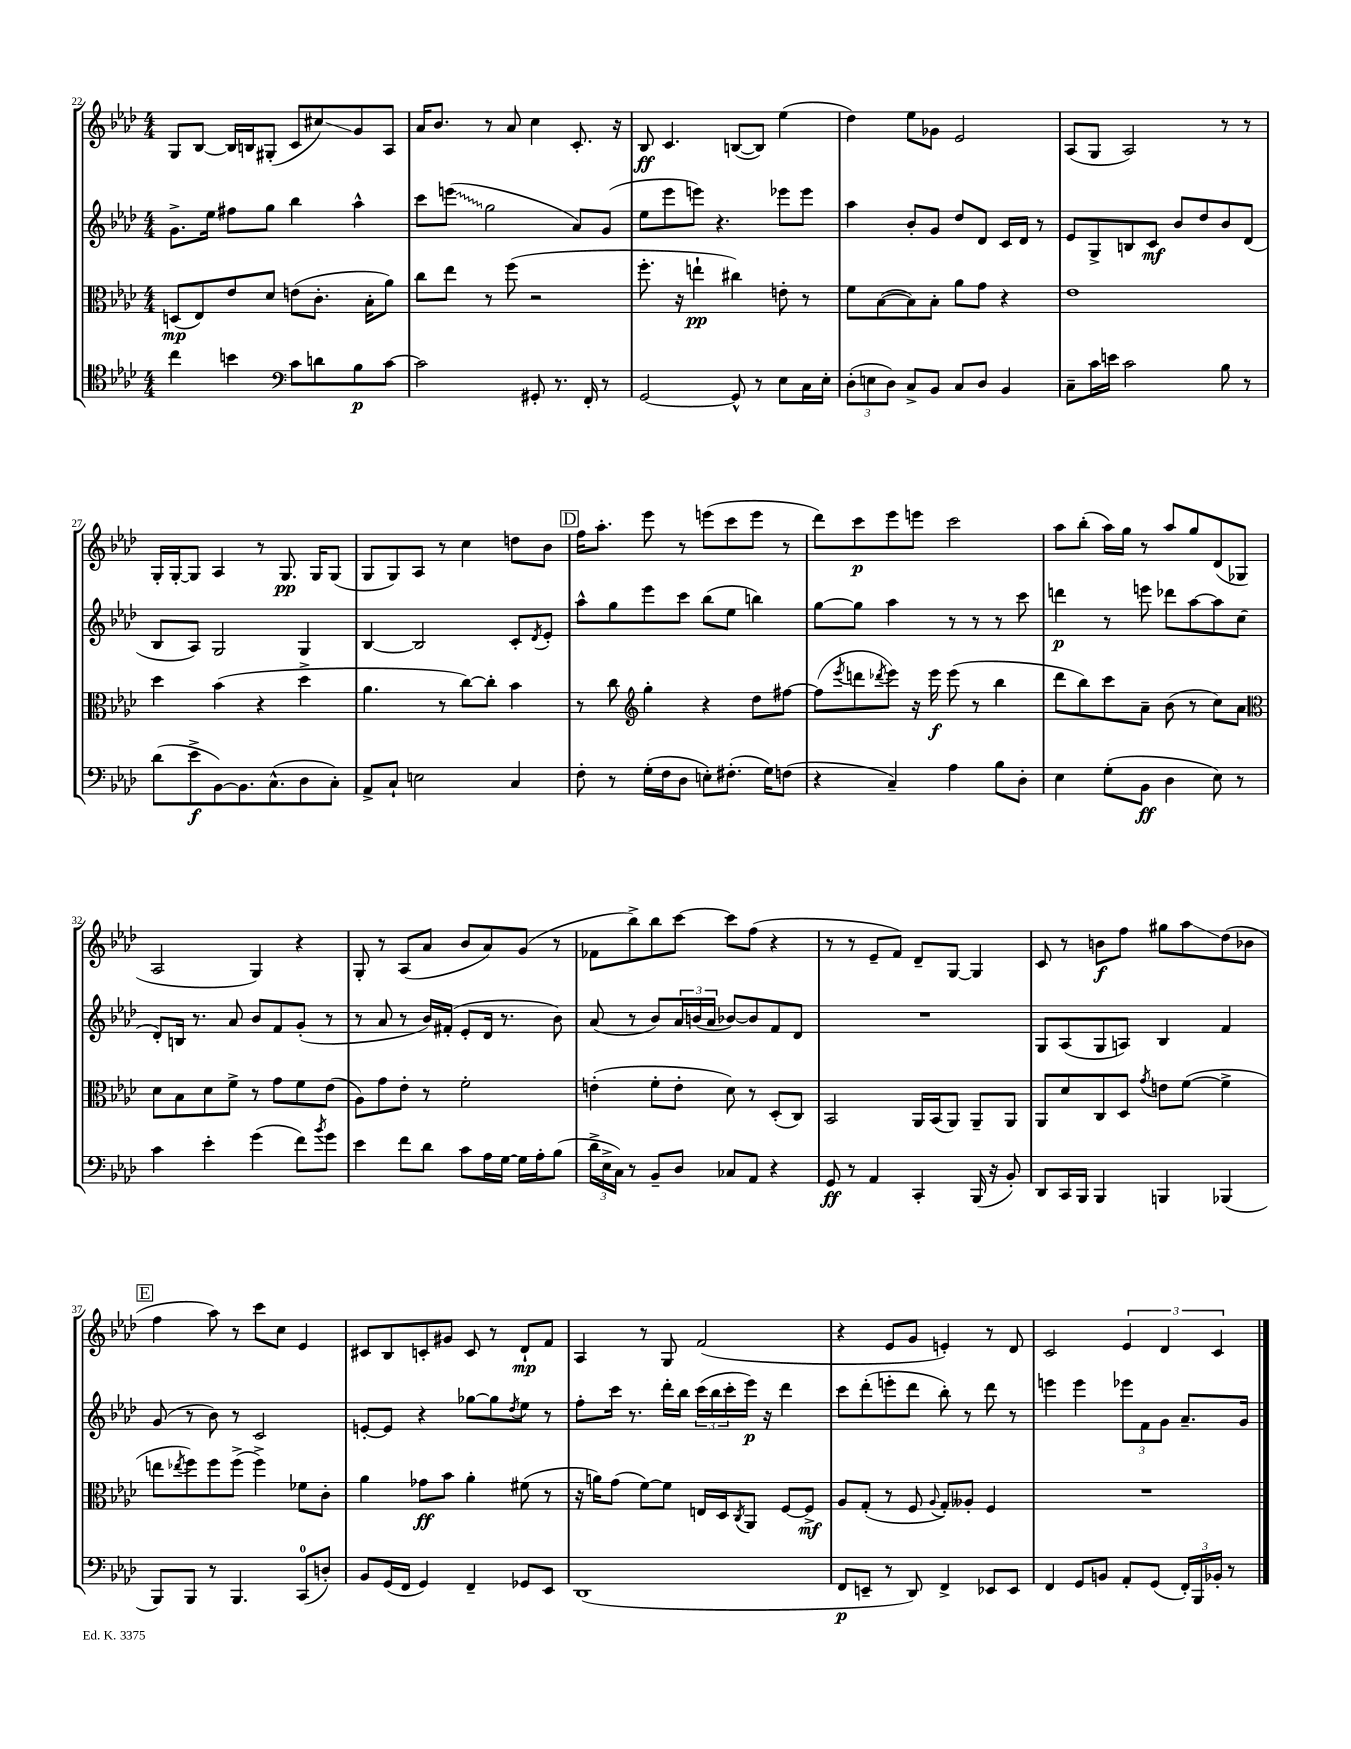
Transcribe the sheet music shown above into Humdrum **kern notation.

**kern	**kern	**kern	**kern
*staff4	*staff3	*staff2	*staff1
*clefC4	*clefC3	*clefG2	*clefG2
*k[b-e-a-d-]	*k[b-e-a-d-]	*k[b-e-a-d-]	*k[b-e-a-d-]
*M4/4	*M4/4	*M4/4	*M4/4
4cc	(8D	8.g^	8G
.	8E-)	.	[8B-
.	.	16ee-	.
4b	8e-	8ff#	16B-]
.	.	.	16B
.	8d-	8gg	(8G#'
*clefF4	*	*	*
8c	(8e	4bb-	8c
8d	8.c'	.	8cc#)
8B-	.	4aa-^^	8g
.	16B-'	.	.
[8c	8a-)	.	8A-
=	=	=	=
2c]	8cc	8ccc	16a-
.	.	.	8.b-
.	8ee-	(8eee	.
.	8r	2gg	8r
.	(8ff	.	8a-
8GG#'	2r	.	4cc
8.r	.	.	.
.	.	8a-)	8.c'
16FF'	.	.	.
8r	.	(8g	.
.	.	.	16r
=	=	=	=
[2GG	8.ff'	8ee-	8B-
.	.	8eee-	4.c
.	16r	.	.
.	4ee`	8eee)	.
.	.	4.r	.
8GG^^]	4cc#)	.	([8B
8r	.	.	8B])
8E-	8e'	8eee-	(4ee-
16C	8r	8eee-	.
16E-'	.	.	.
=	=	=	=
(12D-'	8f	4aa-	4dd-)
12E	.	.	.
.	([8B-	.	.
12D-)	.	.	.
8C^	8B-])	8b-'	8ee-
8BB-	8B-'	8g	8g-
8C	8a-	8dd-	2e-
8D-	8g	8d-	.
4BB-	4r	16c	.
.	.	16d-	.
.	.	8r	.
=	=	=	=
8C~	1e-	8e-	(8A-
16c	.	8G^	8G
16e	.	.	.
2c	.	8B	2A-)
.	.	8c	.
.	.	8b-	.
.	.	8dd-	.
8B-	.	8b-	8r
8r	.	(8d-	8r
=	=	=	=
(8d-	4dd-	8B-	16G'
.	.	.	[16G'
8e-^	.	8A-)	8G]
[8BB-)	(4b-	2G	4A-
8.BB-]	.	.	.
.	4r	.	8r
(8.C^^	.	.	.
.	.	.	8.G
8D-	4dd-^	4G	.
.	.	.	16G
8C')	.	.	(8G
=	=	=	=
8AA-^	4.a-	[4B-	8G
8C`	.	.	8G)
2E	.	2B-]	8A-
.	8r	.	8r
.	[8cc)	.	4cc
.	8cc']	.	.
4C	4b-	8c'	8dd
.	.	8qd-	.
.	.	8e-'	8b-
=	=	=	=
8F'	8r	8aa-^^	16ff
.	.	.	8.aa-'
8r	8cc	8gg	.
*	*clefG2	*	*
(16G'	4gg'	8eee-	8eee-
16F	.	.	.
8D-	.	8ccc	8r
8E')	4r	(8bb-	(8eee
(8.F#'	.	8ee-	8ccc
.	8dd-	4bb)	8eee
16G)	.	.	.
(8F	[8ff#	.	8r
=	=	=	=
4r	(8ff#]	[8gg	8ddd-)
.	8qeee-	.	.
.	8ddd	8gg]	8ccc
.	8qddd-	.	.
4C~)	8eee-)	4aa-	8eee-
.	16r	.	8eee
.	16eee-	.	.
4A-	(8eee-	8r	2ccc
.	8r	8r	.
8B-	4bb-	8r	.
8D-'	.	8ccc	.
=	=	=	=
4E-	8ddd-	4ddd	8aa-
.	8bb-)	.	(8bb-'
(8G'	8ccc	8r	16aa-)
.	.	.	16gg
8BB-	8a-~	8eee	8r
4D-	(8b-	8ddd-	8aa-
.	8r	[8aa-	8gg
8E-)	8cc)	8aa-]	(8d-
8r	8a-	(8cc	8G-
=	=	=	=
*	*clefC3	*	*
4c	8d-	8d-')	2A-
.	8B-	16B	.
.	.	8.r	.
4e-'	8d-	.	.
.	8f^	8a-	.
(4g	8r	8b-	4G)
.	8g	8f	.
8f)	8f	(8g'	4r
8qb-	.	.	.
8g	(8e-	8r	.
=	=	=	=
4e-	8A-)	8r	8G'
.	8g	8a-	8r
8f	8e-'	8r	(8A-
8d-	8r	16b-)	8a-
.	.	(16f#'	.
8c	2f'	8e-'	8b-
16A-	.	16d-	8a-)
[16G	.	8.r	.
16G]	.	.	(8g
16A-'	.	.	.
(8B-	.	8b-)	8r
=	=	=	=
24d-^	(4e'	(8a-	8f-
24E-^	.	.	.
24C)	.	.	.
8r	.	8r	8bb-^)
8BB-~	8f'	8b-)	8bb-
8D-	8e'	24a-	[8ccc
.	.	(24b	.
.	.	24a-	.
8C-	8d-)	[8b-)	8ccc]
8AA-	8r	8b-]	(8ff
4r	(8D-'	8f	4r
.	8C)	8d-	.
=	=	=	=
8GG	2BB-	1r	8r
8r	.	.	8r
4AA-	.	.	8e-~
.	.	.	8f)
4CC'	16AA-	.	8d-~
.	(16BB-	.	.
.	8AA-)	.	[8G
(16BBB-	8AA-~	.	4G]
16r	.	.	.
8BB-')	8AA-	.	.
=	=	=	=
8DD-	8AA-	8G	8c
16CC	8d-	(8A-	8r
16BBB-	.	.	.
4BBB-	8C	8G	8b
.	8D-	8A)	8ff
.	8qg	.	.
4BBB	8e	4B-	8gg#
.	([8f	.	8aa-
(4BBB-	4f^]	4f	(8dd-
.	.	.	8b-
=	=	=	=
8BBB-)	8ee	(8g	4ff
.	8qee-	.	.
8BBB-	8ff)	8r	.
8r	8ff	8b-)	8aa-)
4.BBB-	(8ff^	8r	8r
.	4ff^)	2c	8ccc
.	.	.	8cc
(8CC	8f-	.	4e-
8D')	8c'	.	.
=	=	=	=
8BB-	4a-	[8e'	8c#
(16GG	.	8e]	8B-
16FF	.	.	.
4GG)	8g-	4r	8c'
.	8b-	.	8g#
4FF~	4a-'	[8gg-	8c
.	.	8gg-]	8r
.	.	8qdd-	.
8GG-	(8f#	8ee-	8d-`
8EE-	8r	8r	8f
=	=	=	=
(1DD-	16r	8ff'	4A-
.	16a)	.	.
.	(8g	16ccc	.
.	.	8.r	.
.	[8f)	.	8r
.	8f]	16ddd-'	8G
.	.	16bb-	.
.	16E	(24ccc	(2f
.	.	24bb-	.
.	16D-	.	.
.	.	24ccc'	.
.	8qC	.	.
.	8AA-	16eee-)	.
.	.	16r	.
.	[8F	4ddd-	.
.	8F^]	.	.
=	=	=	=
8FF	8A-	8ccc	4r
8EE~	(8G'	(8ddd-'	.
8r	8r	8eee'	8e-
8DD-)	8F	8ddd-	8g
.	8qqA-	.	.
4FF^	8G')	8bb-')	4e')
.	8A--'	8r	.
8EE-	4F	8ddd-	8r
8EE-	.	8r	8d-
=	=	=	=
4FF	1r	4eee	2c
8GG	.	4eee	.
8BB	.	.	.
8AA-'	.	12eee-	6e-
.	.	12f	.
(8GG	.	.	.
.	.	12g	6d-
24FF')	.	8.a-~	.
24BBB-	.	.	.
24BB-'	.	.	6c
8r	.	.	.
.	.	16g	.
==	==	==	==
*-	*-	*-	*-
